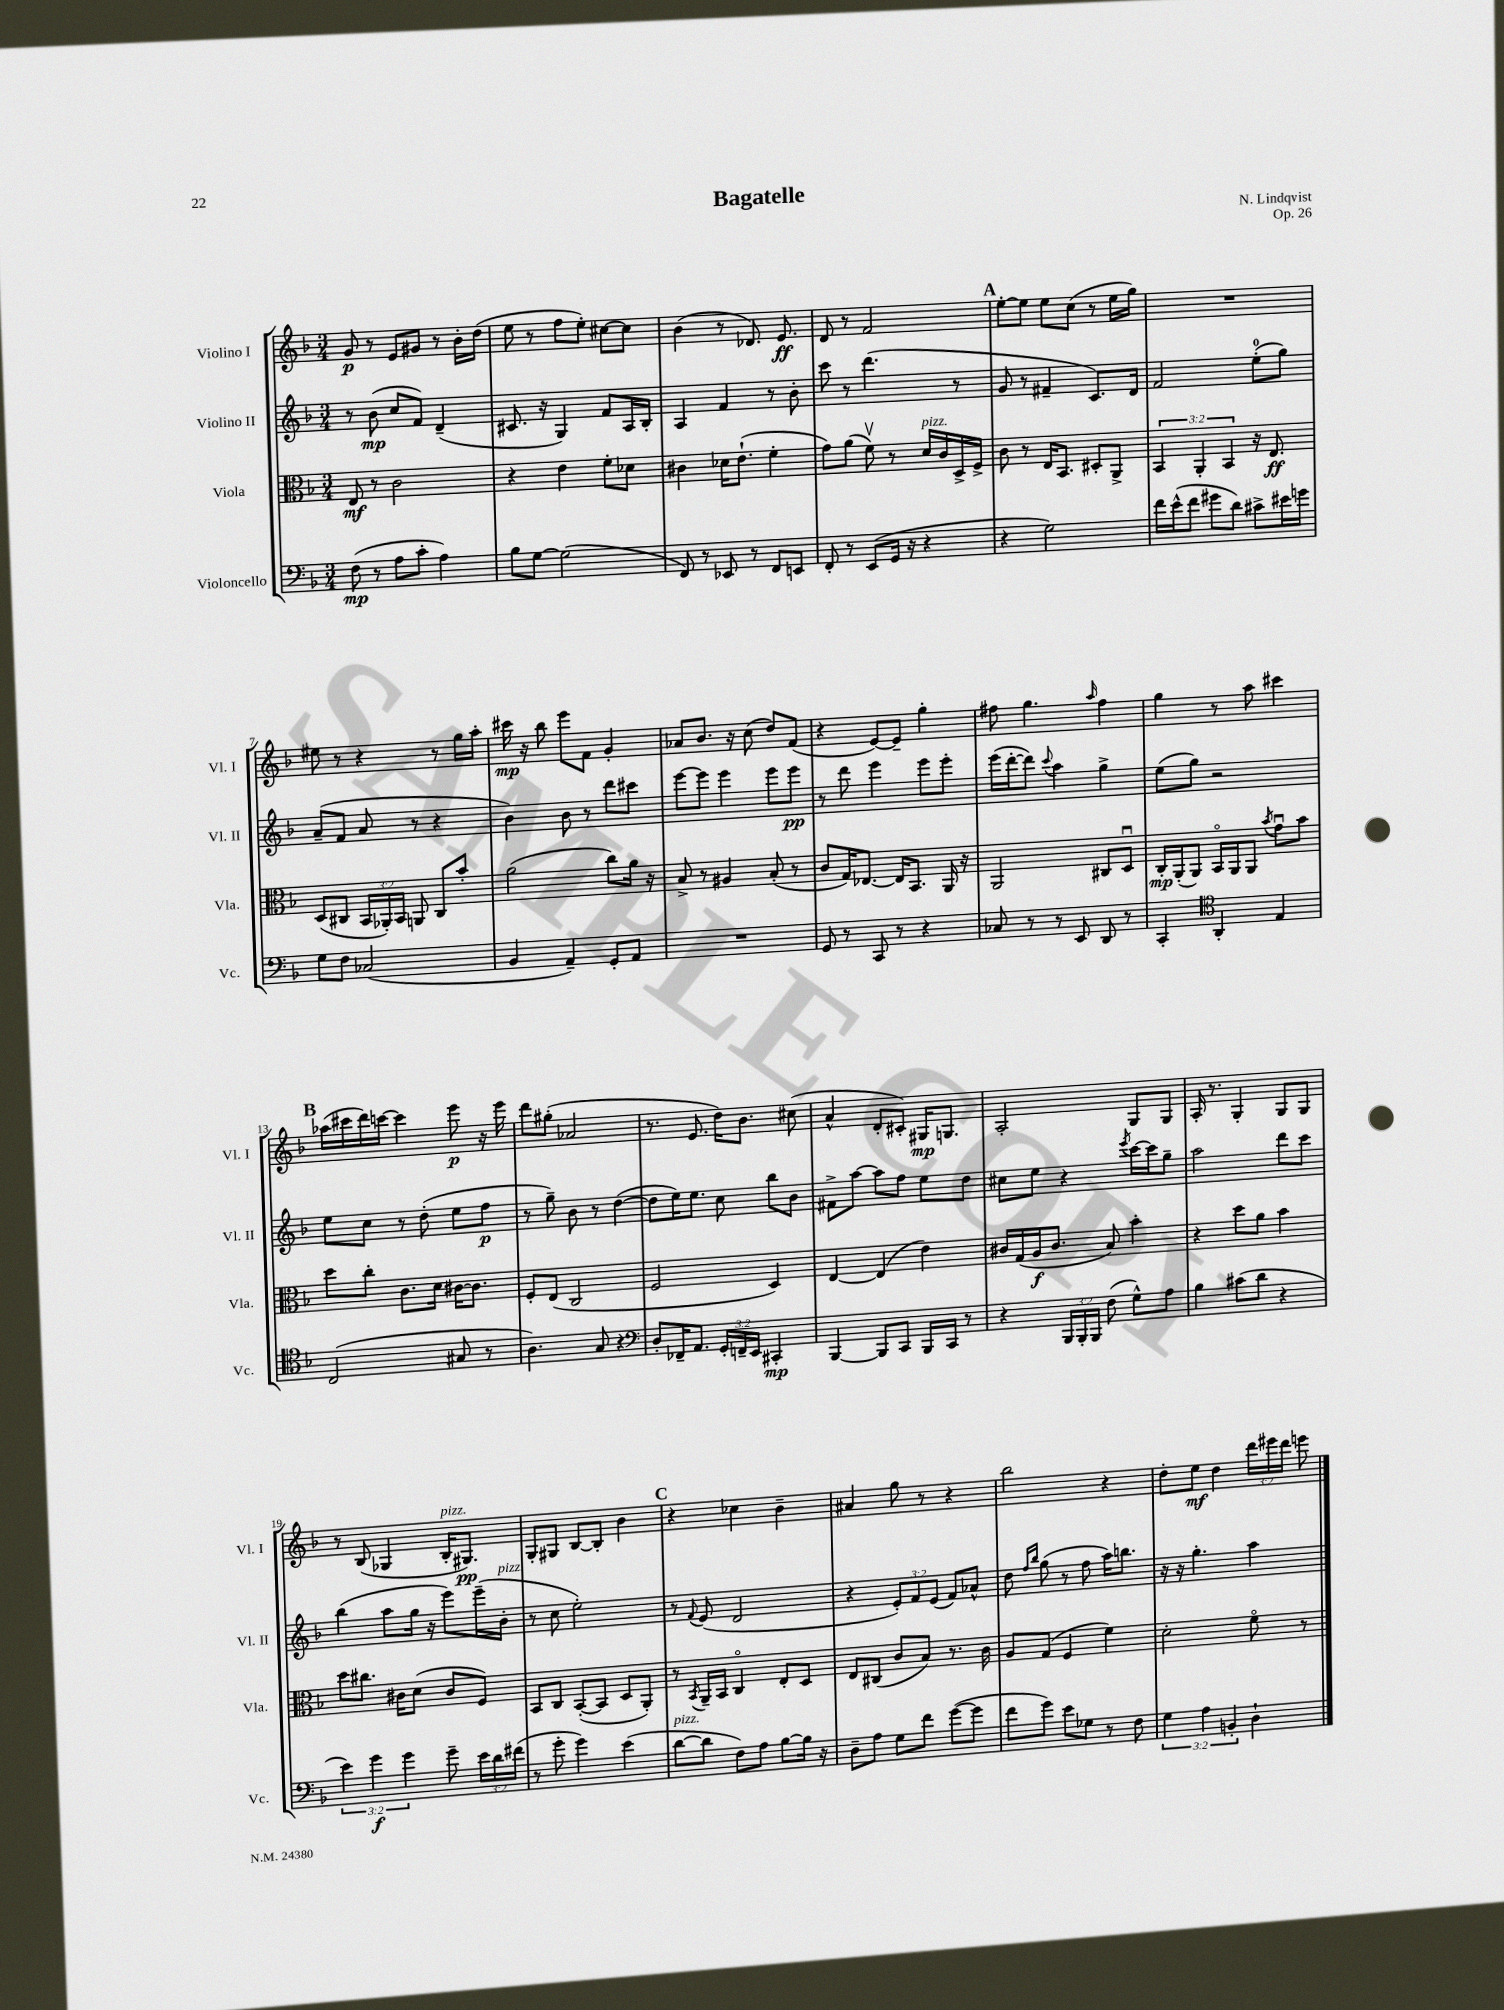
\header { title = "Bagatelle" composer = "N. Lindqvist" opus = "Op. 26" }
<<
\new StaffGroup <<
\new Staff = "s0" \with { instrumentName = "Violino I" shortInstrumentName = "Vl. I" } {
    \clef treble \key f \major \numericTimeSignature \time 3/4 \override Staff.TupletNumber.text = #tuplet-number::calc-fraction-text
    \autoBeamOff g'8\p r8 e'8[ gis'8] r8 bes'16[-. d''16]( |
    e''8 r8 f''8[ e''8]-.) cis''8[~ cis''8] |
    bes'4( r8 des'8.) e'8.\ff |
    d'8 r8 f'2 |
    \mark \markup { \bold "A" } e''8[~-. e''8] e''8[ c''8]( r8 e''16[ g''16]) |
    R2. |
    eis''8 r8 r4 r8 g''16[ a''16]-. |
    cis'''16\mp r16 bes''8 e'''8[ f'8] g'4-. |
    aes'8[ bes'8.] r16 c''8( d''8[) f'8]( |
    r4 e'8[~) e'8]-- g''4-. |
    fis''8 g''4. \grace { a''16 } fis''4 |
    g''4 r8 a''8 cis'''4 |
    \mark \markup { \bold "B" } aes''16[( cis'''16 d'''16) c'''16]~ c'''4 e'''8\p r16 e'''16 |
    d'''8[ gis''8]-.( aes'2 |
    r8. e'8. d''16[) bes'8.] cis''8( |
    a'4-^ d'8[-. cis'8]-.) gis16[\mp g8.] |
    a2-. g8[ g8] |
    a16-. r8. g4-. g8[ g8] |
    r8 bes8( ges4 bes16[-.^\markup { \italic "pizz." } gis8.]\pp) |
    g8[-. gis8] bes8[~ bes8]-. bes'4 |
    \mark \markup { \bold "C" } r4 ces''4 bes'4-- |
    ais'4 g''8 r8 r4 |
    bes''2 r4 |
    d''8[-. e''8]\mf d''4 \tuplet 3/2 { d'''16[ eis'''16 d'''16] } e'''8 \bar "|." |
}
\new Staff = "s1" \with { instrumentName = "Violino II" shortInstrumentName = "Vl. II" } {
    \clef treble \key f \major \numericTimeSignature \time 3/4 \override Staff.TupletNumber.text = #tuplet-number::calc-fraction-text
    \autoBeamOff r8 bes'8\mp( c''8[ f'8]) d'4--( |
    cis'8. r16 g4) f'8[ a16 bes16]-. |
    a4 f'4 r8 bes'8-. |
    c'''8 r8 d'''4.( r8 |
    \mark \markup { \bold "A" } g'8 r8 fis'4-- c'8.[) d'16] |
    f'2 e''8[-0-.( g''8]) |
    a'8[--( f'8] a'8 r8 r4 |
    bes'4) bes'8 r8 d'''8[ cis'''8] |
    e'''8[~ e'''8] e'''4 e'''8[ e'''8]\pp |
    r8 d'''8 e'''4 e'''8[ e'''8]-. |
    e'''16[( d'''16~-. d'''8]) \appoggiatura { c'''8 } a''4 g''4-> |
    e''8[( g''8]) r2 |
    \mark \markup { \bold "B" } e''8[ c''8] r8 d''8-.( e''8[ f''8]\p |
    r8 g''8--) bes'8 r8 d''4~( |
    d''8[ e''16) e''8.] c''8 bes''8[ bes'8] |
    fis'8[-> a''8]~ a''8[ f''8] e''8[ d''8] |
    cis''8[ e''8] r4 \acciaccatura { e'''8 } c'''16[~ c'''16 g''8]-- |
    a''2 d'''8[ c'''8] |
    bes''4( a''8[ g''16] r16 e'''8[) e'''16--( bes'16]-.^\markup { \italic "pizz." } |
    r8 c''8 e''2-.) |
    \mark \markup { \bold "C" } r8 \appoggiatura { f'8 } e'8( d'2 |
    r4 \tuplet 3/2 { e'8[-.) f'8 e'8]( } f'8[) aes'8]-^ |
    d''8 \grace { f''16[ bes''16] } g''8( r8 f''8 a''16[) b''8.] |
    r16 r16 g''4.-. a''4 \bar "|." |
}
\new Staff = "s2" \with { instrumentName = "Viola" shortInstrumentName = "Vla." } {
    \clef alto \key f \major \numericTimeSignature \time 3/4 \override Staff.TupletNumber.text = #tuplet-number::calc-fraction-text
    \autoBeamOff e8\mf r8 c'2 |
    r4 e'4 f'8[-. des'8] |
    cis'4 des'16[ e'8.]-!( f'4-. |
    g'8[) a'8]( f'8\upbow) r8 d'16[^\markup { \italic "pizz." } c'16 d16-> f16]-> |
    \mark \markup { \bold "A" } c'8 r8 e16[ bes,8.] dis8[-. a,8]-> |
    \tuplet 3/2 { bes,4 a,4-. bes,4 } r16 e8.\ff |
    d8[( cis8] \tuplet 3/2 { bes,16[ aes,16-.) bes,16] } a,8 cis8[ bes'8]-. |
    a'2( c''8[) a'16] r16 |
    bes8-> r8 ais4 bes8-.( r8 |
    c'8[ g16) ees8.]~ ees16[ bes,8.] a,16 r16 |
    a,2 cis8[ d8]\downbow |
    c16[-.\mp a,16-.( a,8]) bes,16[\flageolet a,16 a,8] \acciaccatura { bes'8 } g'8[\downbow bes'8] |
    \mark \markup { \bold "B" } d''8[ c''8]-. c'8.[ d'16] cis'16[~ cis'8.] |
    f8[-. e8]( c2 |
    f2 d4) |
    e4~ e4( e'4) |
    cis'16[ g16( a16\f cis'8.] bes8) bes'4-. |
    r4 d''8[ a'8] bes'4 |
    d''8[ cis''8.] cis'16[ d'8]( cis'8[ f8]) |
    bes,8[ c8] bes,8[~-.( bes,8] d8[ a,8]-.) |
    \mark \markup { \bold "C" } r8 \acciaccatura { bes,8 } a,16[-- bes,16] c4\flageolet e8[-. d8] |
    e8[ cis8]( c'8[ bes8]) r8. c'16 |
    a8[ g8]( f4 f'4) |
    d'2-. f'8\flageolet r8 \bar "|." |
}
\new Staff = "s3" \with { instrumentName = "Violoncello" shortInstrumentName = "Vc." } {
    \clef bass \key f \major \numericTimeSignature \time 3/4 \override Staff.TupletNumber.text = #tuplet-number::calc-fraction-text
    \autoBeamOff f8\mp( r8 a8[ c'8]-. a4) |
    bes8[ g8]~ g2( |
    f,8) r8 ees,8 r8 f,8[ e,8] |
    f,8-. r8 e,8[( g,16] r16 r4 |
    \mark \markup { \bold "A" } r4 g2) |
    f'16[ e'16-^( f'8] gis'8[ d'8]) cis'8[-> eis'16 g'16] |
    g8[ f8] ces2( |
    bes,4 a,4--) g,8[-. a,8] |
    R2. |
    g,8 r8 c,8 r8 r4 |
    ces8 r8 r8 e,8 d,8 r8 |
    c,4-. \clef tenor a,4-. e4 |
    \mark \markup { \bold "B" } c2( gis8 r8 |
    a4.) g8 r4 |
    \clef bass d8[-. fes,16-- a,8.] \tuplet 3/2 { g,16[-. f,16-- e,16] } cis,4-.\mp |
    bes,,4~ bes,,8[ c,8] bes,,16[ c,16] r8 |
    r4 \tuplet 3/2 { bes,,16[ bes,,16-. bes,,16] } f8( g8[-^) a8] |
    bes4 cis'8[( d'8] r4 |
    \tuplet 3/2 { e'4) g'4\f g'4 } g'8-- \tuplet 3/2 { e'16[ d'16 fis'16]( } |
    r8 g'8-. g'4) e'4( |
    \mark \markup { \bold "C" } d'8[~^\markup { \italic "pizz." } d'8] f8[) a8] bes8[~ bes16] r16 |
    d8[-- a8] g8[ f'8] g'8[~( g'8] |
    f'8[ g'8]) e'8[ ges8] r8 f8 |
    \tuplet 3/2 { g4 a4 b,4-. } d4-! \bar "|." |
}
>>
>>
